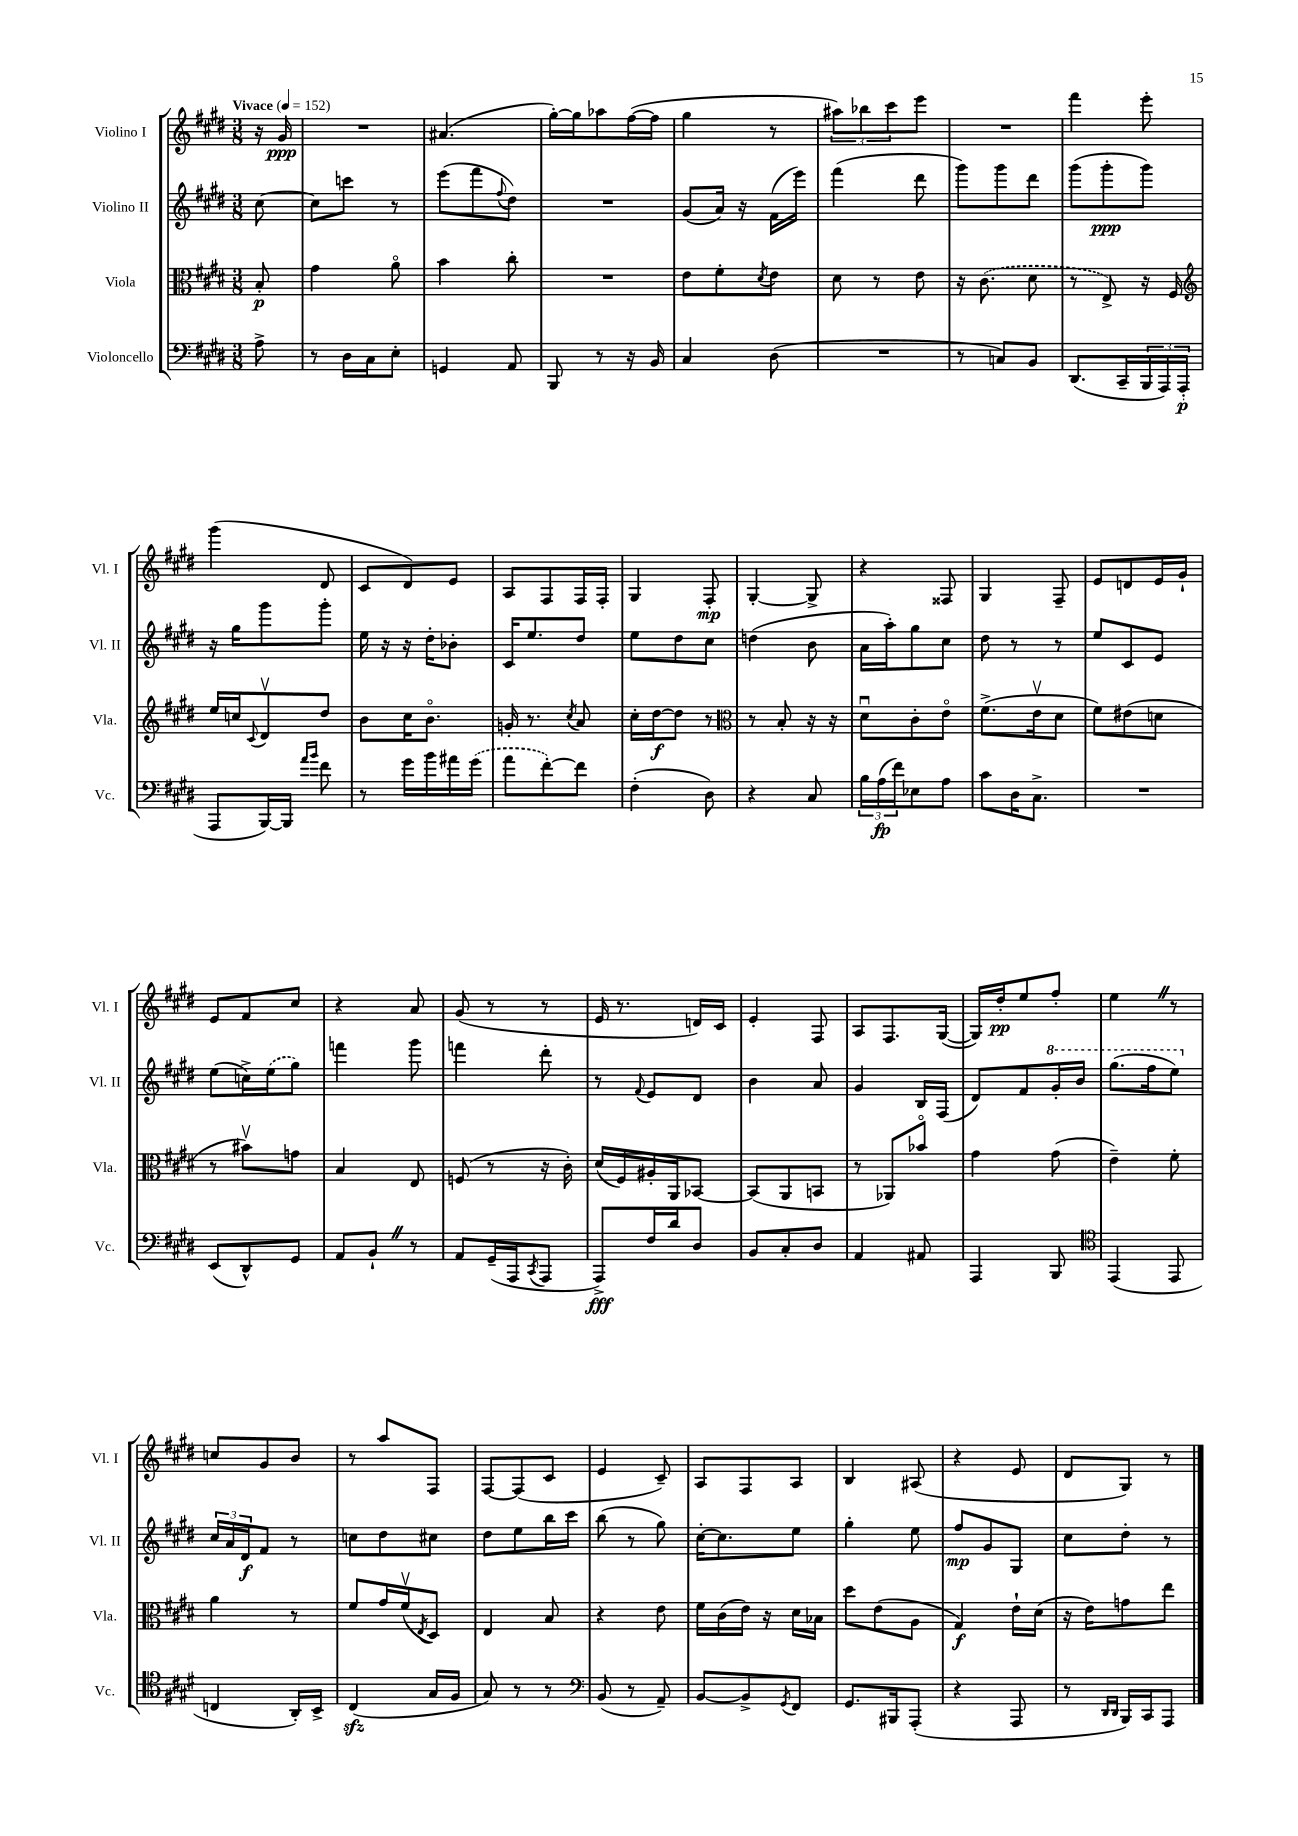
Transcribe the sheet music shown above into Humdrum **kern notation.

**kern	**kern	**kern	**kern
*staff4	*staff3	*staff2	*staff1
*clefF4	*clefC3	*clefG2	*clefG2
*k[f#c#g#d#]	*k[f#c#g#d#]	*k[f#c#g#d#]	*k[f#c#g#d#]
*M3/8	*M3/8	*M3/8	*M3/8
*MM152	*MM152	*MM152	*MM152
8A^	8B'	[8cc#	16r
.	.	.	16g#
=	=	=	=
8r	4g#	8cc#]	4.r
16D#	.	8ccc	.
16C#	.	.	.
8E'	8ao	8r	.
=	=	=	=
4GG	4b	(8eee	(4.a#
.	.	8fff#	.
.	.	8qqff#	.
8AA	8cc#'	8dd#)	.
=	=	=	=
8BBB	4.r	4.r	[16gg#')
.	.	.	16gg#]
8r	.	.	8aa-
16r	.	.	([16ff#
16BB	.	.	16ff#]
=	=	=	=
4C#	8e	(8g#	4gg#
.	8f#'	16a)	.
.	.	16r	.
.	8qd#	.	.
(8D#	8e	(16f#	8r
.	.	16eee)	.
=	=	=	=
4.r	8d#	(4fff#	12aa#)
.	.	.	12bb-
.	8r	.	.
.	.	.	12ccc#
.	8e	8ddd#	8eee
=	=	=	=
8r	16r	8ggg#)	4.r
.	(8.c#	.	.
8C)	.	8ggg#	.
8BB	8d#	8ddd#	.
=	=	=	=
(8.DD#	8r	(8ggg#	4fff#
.	8E^)	8ggg#'	.
16CC#~	.	.	.
24BBB	16r	8ggg#)	8eee'
24AAA)	.	.	.
.	16F#	.	.
(24AAA'	.	.	.
=	=	=	=
*	*clefG2	*	*
8AAA	16ee	16r	(4ggg#
.	16cc	16gg#	.
.	8qqc#	.	.
[16BBB)	8d#v	8ggg#	.
16BBB]	.	.	.
16qqa	.	.	.
16qqb	.	.	.
8f#	8dd#	8ggg#'	8d#
=	=	=	=
8r	8b	16ee	8c#
.	.	16r	.
16g#	16cc#	16r	8d#)
16b	8.bo	16dd#'	.
16a#	.	8b-'	8e
(16g#	.	.	.
=	=	=	=
8a	16g'	16c#	8A
.	8.r	8.ee	.
[8f#')	.	.	8F#
.	8qcc#	.	.
8f#]	8a	8dd#	16F#
.	.	.	16F#'
=	=	=	=
(4F#'	16cc#'	8ee	4G#
.	[16dd#	.	.
.	8dd#]	8dd#	.
8D#)	8r	8cc#	8F#'
=	=	=	=
*	*clefC3	*	*
4r	8r	(4dd	[4G#'
.	8B'	.	.
8C#	16r	8b	8G#^]
.	16r	.	.
=	=	=	=
24B	8d#u	16a	4r
(24A	.	.	.
.	.	16aa')	.
24f#)	.	.	.
8E-	8c#'	8gg#	.
8A	8eo	8cc#	8F##
=	=	=	=
8c#	(8.f#^	8dd#	4G#
16D#	.	8r	.
8.C#^	16ev	.	.
.	8d#	8r	8F#~
=	=	=	=
4.r	8f#)	8ee	8e
.	(8e#	8c#	8d
.	8d	8e	16e
.	.	.	16g#`
=	=	=	=
(8EE	8r	(8ee	8e
8DD#^^)	8b#v)	16cc^)	8f#
.	.	(16ee	.
8GG#	8g	8gg#)	8cc#
=	=	=	=
8AA	4B	4fff	4r
8BB`	.	.	.
8r	8E	8ggg#	8a
=	=	=	=
8AA	(8F	4fff	(8g#
(16GG#~	8r	.	8r
16AAA	.	.	.
8qCC#	.	.	.
8AAA	16r	8ddd#'	8r
.	16c#')	.	.
=	=	=	=
8AAA^)	(16d#	8r	16e
.	16F#)	.	8.r
.	.	8qqf#	.
16F#	16A#'	8e	.
16d#	16AA	.	.
8D#	[8BB-	8d#	16d)
.	.	.	16c#
=	=	=	=
8BB	(8BB-]	4b	4e'
8C#'	8AA	.	.
8D#	8BB	8a	8F#
=	=	=	=
4AA	8r	4g#	8A
.	8AA-)	.	8.F#
8AA#	8b-o	16B	.
.	.	(16F#	([16G#
=	=	=	=
4AAA	4g#	8d#)	16G#])
.	.	.	16dd#'
.	.	8f#	8ee
8BBB	(8g#	16gg#'	8ff#'
.	.	16bb	.
=	=	=	=
*clefC4	*	*	*
(4EE	4e~)	(8.ggg#	4ee
.	.	16fff#	.
8EE	8f#'	8eee)	8r
=	=	=	=
4C	4a	24cc#	8cc
.	.	24a	.
.	.	24d#	.
.	.	8f#	8g#
16AA')	8r	8r	8b
16BB^	.	.	.
=	=	=	=
(4C#	8f#	8cc	8r
.	16g#	8dd#	8aa
.	(16f#v	.	.
.	8qE	.	.
16G#	8D#)	8cc#	8F#
16F#	.	.	.
=	=	=	=
8G#)	4E	8dd#	[8F#
8r	.	8ee	(8F#]
8r	8B	16bb	8c#
.	.	16ccc#	.
=	=	=	=
*clefF4	*	*	*
(8BB	4r	(8bb	4e
8r	.	8r	.
8AA~)	8e	8gg#)	8c#~)
=	=	=	=
[8BB	16f#	[16cc#'	8A
.	(16c#	8.cc#]	.
8BB^]	16e)	.	8F#
.	16r	.	.
8qGG#	.	.	.
8FF#	16d#	8ee	8A
.	16B-	.	.
=	=	=	=
8.GG#	8dd#	4gg#'	4B
.	(8e	.	.
16BBB#	.	.	.
(8AAA'	8A	8ee	(8A#
=	=	=	=
4r	4G#)	8ff#	4r
.	.	8g#	.
8AAA	16e`	8G#	8e
.	(16d#	.	.
=	=	=	=
8r	16r	8cc#	8d#
.	16e)	.	.
16qqDD#	.	.	.
16qqDD#	.	.	.
16BBB)	8g	8dd#'	8G#)
16CC#	.	.	.
8AAA	8ee	8r	8r
==	==	==	==
*-	*-	*-	*-
